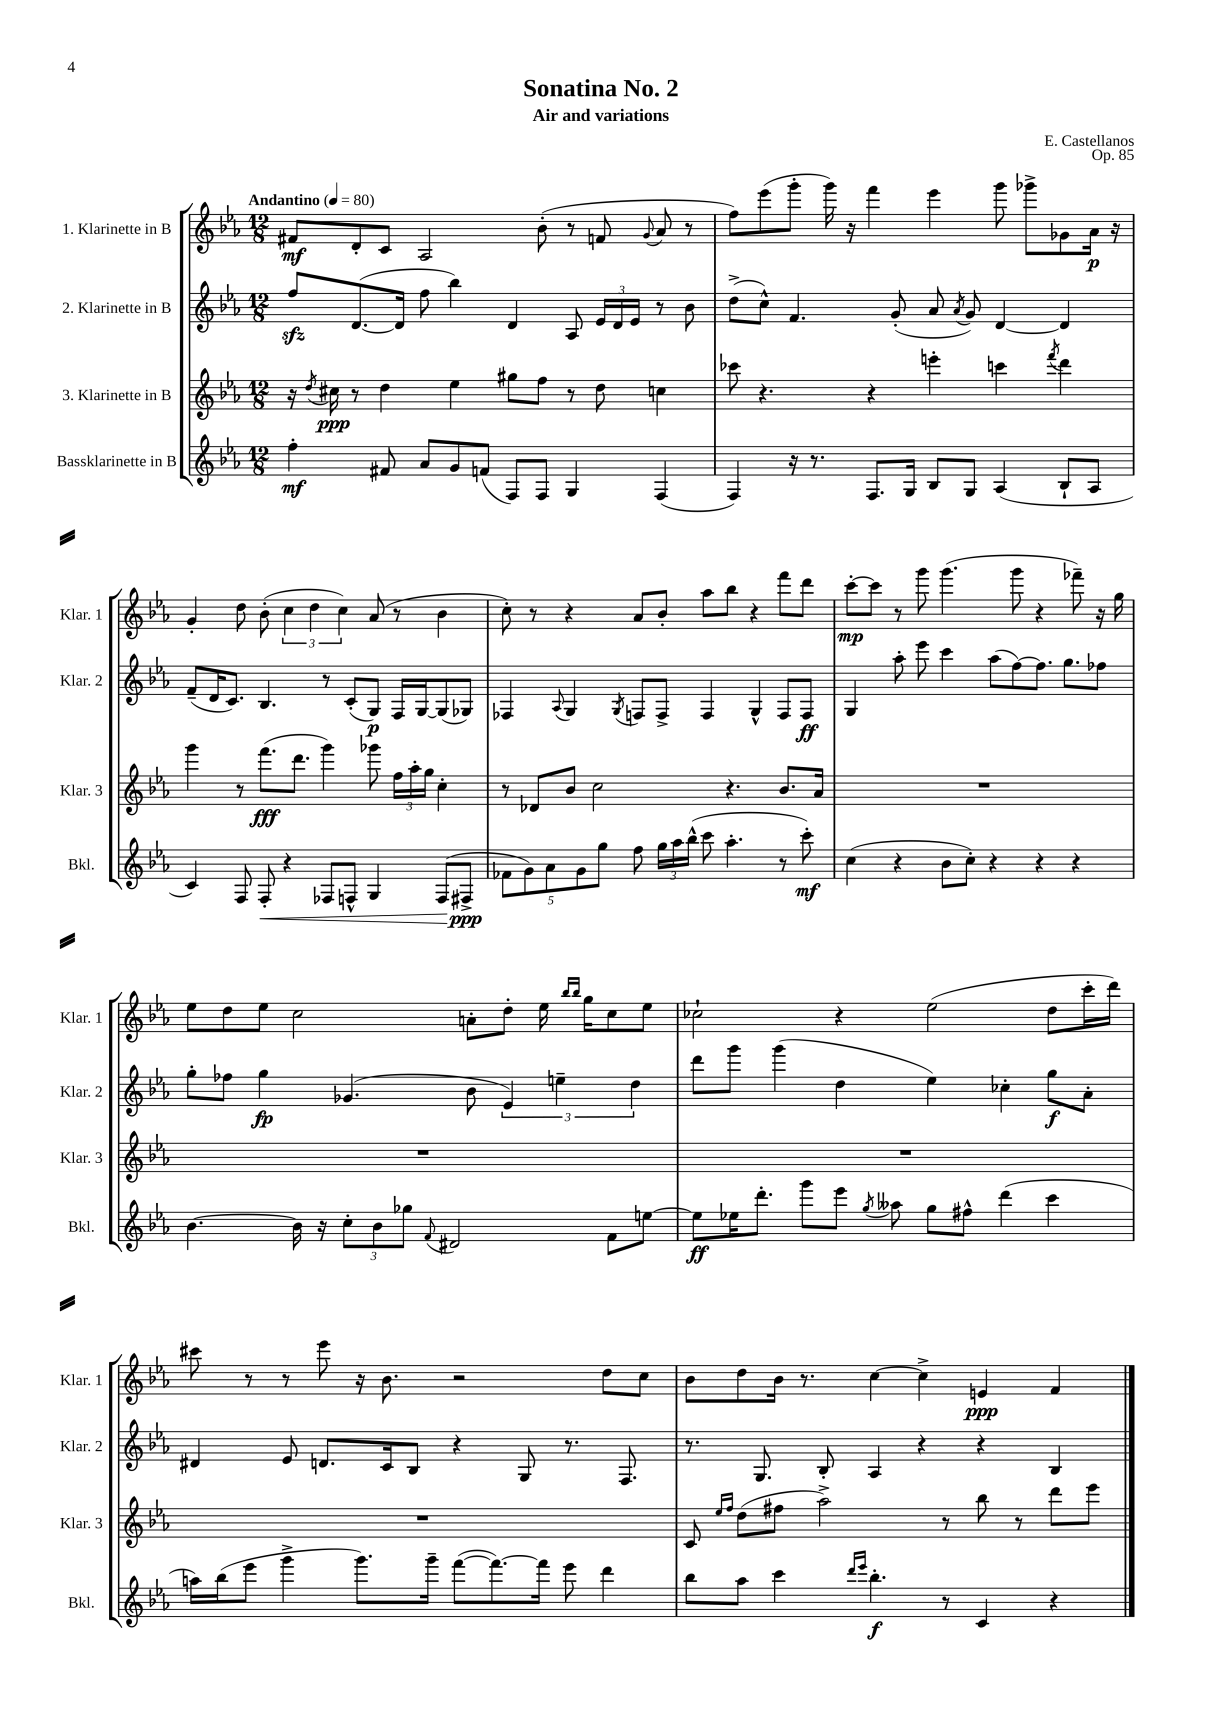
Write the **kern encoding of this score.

**kern	**dynam	**kern	**dynam	**kern	**dynam	**kern	**dynam
*part4	*part4	*part3	*part3	*part2	*part2	*part1	*part1
*staff4	*staff4	*staff3	*staff3	*staff2	*staff2	*staff1	*staff1
*I"Bassklarinette in B	*	*I"3. Klarinette in B	*	*I"2. Klarinette in B	*	*I"1. Klarinette in B	*
*I'Bkl.	*	*I'Klar. 3	*	*I'Klar. 2	*	*I'Klar. 1	*
*clefG2	*	*clefG2	*	*clefG2	*	*clefG2	*
*k[b-e-a-]	*	*k[b-e-a-]	*	*k[b-e-a-]	*	*k[b-e-a-]	*
*M12/8	*	*M12/8	*	*M12/8	*	*M12/8	*
*MM80	*	*MM80	*	*MM80	*	*MM80	*
=1	=1	=1	=1	=1	=1	=1	=1
!	!	!	!	!	!	!LO:TX:a:B:t=Andantino	!
4ff'\	mf	16r	.	8ffzz/L	.	8f#X/L	mf
.	.	8qdd/	.	.	.	.	.
.	.	16cc#X\	ppp	.	.	.	.
.	.	8r	.	([8.d/	.	8d'/	.
8f#X/	.	4dd\	.	.	.	8c/J	.
.	.	.	.	16d/Jk]	.	.	.
8a-/L	.	.	.	8ff\	.	2A-/	.
8g/	.	4ee-\	.	4bb-\)	.	.	.
(8fn/J	.	.	.	.	.	.	.
8F/L)	.	8gg#X\L	.	4d/	.	.	.
8F/J	.	8ff\J	.	.	.	(8b-'\	.
4G/	.	8r	.	8A-/	.	8r	.
.	.	8dd\	.	24e-/LL	.	8fn/	.
.	.	.	.	24d/	.	.	.
.	.	.	.	24e-/JJ	.	.	.
.	.	.	.	.	.	8qqg/	.
(4F/	.	4ccn\	.	8r	.	8a-/	.
.	.	.	.	8b-\	.	8r	.
=2	=2	=2	=2	=2	=2	=2	=2
4F/)	.	8ccc-X\	.	(8dd^\L	.	8ff\L)	.
.	.	4.r	.	8cc^^\J)	.	(8eee-\	.
16r	.	.	.	4.f/	.	8ggg'\J	.
8.r	.	.	.	.	.	.	.
.	.	.	.	.	.	16ggg\)	.
.	.	.	.	.	.	16r	.
8.F/L	.	4r	.	.	.	4fff\	.
.	.	.	.	(8g'/	.	.	.
16G/Jk	.	.	.	.	.	.	.
8B-/L	.	4eeen'\	.	8a-/	.	4eee-\	.
.	.	.	.	8qa-/	.	.	.
8G/J	.	.	.	8g/)	.	.	.
(4A-/	.	4cccn\	.	[4d/	.	8ggg\	.
.	.	.	.	.	.	8ggg-X^\L	.
.	.	8qfff/	.	.	.	.	.
8B-`/L	.	4ddd\	.	4d/]	.	8g-X\	.
8A-/J	.	.	.	.	.	16a-\Jk	p
.	.	.	.	.	.	16r	.
!!LO:LB:g=z
=3	=3	=3	=3	=3	=3	=3	=3
4c/)	.	4ggg\	.	(8f~/L	.	4g'/	.
.	.	.	.	16d/K	.	.	.
.	.	.	.	8.c/J)	.	.	.
8F/	.	8r	.	.	.	8dd\	.
!	!LO:HP:b	!	!	!	!	!	!
8F'/	<	(8.fff\L	fff	4.B-/	.	(8b-'\	.
4r	.	.	.	.	.	6cc\	.
.	.	8.ddd\J	.	.	.	.	.
.	.	.	.	.	.	6dd\	.
8F-X/L	.	4ggg\)	.	8r	.	.	.
.	.	.	.	.	.	6cc\)	.
8Fn^^/J	.	.	.	(8c'/L	.	.	.
4G/	.	8ggg-X\	.	8G/J)	p	(8a-/	.
.	.	24ff\LL	.	16F/LL	.	8r	.
.	.	24aa-'\	.	.	.	.	.
.	.	.	.	[16G/J	.	.	.
.	.	24gg\JJ	.	.	.	.	.
(8F/L	.	4cc'\	.	(8G/]	.	4b-\	.
8F#X^/J	[ ppp	.	.	8G-X/J)	.	.	.
=4	=4	=4	=4	=4	=4	=4	=4
10f-X\L	.	8r	.	4F-X/	.	8cc'\)	.
10g\)	.	.	.	.	.	.	.
.	.	8d-X/L	.	.	.	8r	.
10a-\	.	.	.	.	.	.	.
.	.	.	.	8qqA-/	.	.	.
.	.	8b-/J	.	4G/	.	4r	.
10g\	.	.	.	.	.	.	.
.	.	2cc\	.	.	.	.	.
10gg\J	.	.	.	.	.	.	.
.	.	.	.	8qG/	.	.	.
8ff\	.	.	.	8Fn/L	.	8a-/L	.
24gg\LL	.	.	.	8F^/J	.	8b-'/J	.
24aa-\	.	.	.	.	.	.	.
(24bb-^^\JJ	.	.	.	.	.	.	.
8ccc\	.	.	.	4F/	.	8aa-\L	.
4.aa-'\	.	4.r	.	.	.	8bb-\J	.
.	.	.	.	4G^^/	.	4r	.
8r	.	8.b-/L	.	8F/L	.	8fff\L	.
8ccc'\)	mf	.	.	8F/J	ff	8ddd\J	.
.	.	16a-/Jk	.	.	.	.	.
=5	=5	=5	=5	=5	=5	=5	=5
(4cc\	.	1.r	.	4G/	.	[8ccc'\L	mp
.	.	.	.	.	.	8ccc\J]	.
4r	.	.	.	8aa-'\	.	8r	.
.	.	.	.	8eee-\	.	8ggg\	.
8b-\L	.	.	.	4ccc\	.	(4.ggg\	.
8cc'\J)	.	.	.	.	.	.	.
4r	.	.	.	(8aa-\L	.	.	.
.	.	.	.	[8ff\)	.	8ggg\	.
4r	.	.	.	8.ff\J]	.	4r	.
.	.	.	.	8.gg\L	.	.	.
4r	.	.	.	.	.	8fff-X~\)	.
.	.	.	.	8ff-X\J	.	16r	.
.	.	.	.	.	.	16gg\	.
!!LO:LB:g=z
=6	=6	=6	=6	=6	=6	=6	=6
[4.b-\	.	1.r	.	8gg'\L	.	8ee-\L	.
.	.	.	.	8ff-X\J	.	8dd\	.
.	.	.	.	4gg\	fp	8ee-\J	.
16b-\]	.	.	.	.	.	2cc\	.
16r	.	.	.	.	.	.	.
12cc'\L	.	.	.	(4.g-X/	.	.	.
12b-\	.	.	.	.	.	.	.
12gg-X\J	.	.	.	.	.	.	.
8qqf/	.	.	.	.	.	.	.
2d#X/	.	.	.	.	.	.	.
.	.	.	.	8b-\	.	8an'\L	.
.	.	.	.	6e-/)	.	8dd'\J	.
.	.	.	.	.	.	16ee-\	.
.	.	.	.	6een~\	.	.	.
.	.	.	.	.	.	16qqbb-/LL	.
.	.	.	.	.	.	16qqbb-/JJ	.
.	.	.	.	.	.	16gg\KL	.
8f\L	.	.	.	.	.	8cc\	.
.	.	.	.	6dd\	.	.	.
[8een\J	.	.	.	.	.	8ee-\J	.
=7	=7	=7	=7	=7	=7	=7	=7
8ee\L]	ff	1.r	.	8ddd\L	.	2cc-X`\	.
16ee-X\K	.	.	.	8ggg\J	.	.	.
8.ddd'\J	.	.	.	.	.	.	.
.	.	.	.	(4ggg\	.	.	.
8ggg\L	.	.	.	.	.	.	.
8eee-\J	.	.	.	4dd\	.	4r	.
8qgg/	.	.	.	.	.	.	.
8aa--X\	.	.	.	.	.	.	.
8gg\L	.	.	.	4ee-\)	.	(2ee-\	.
8ff#X^^\J	.	.	.	.	.	.	.
(4ddd\	.	.	.	4cc-X'\	.	.	.
4ccc\	.	.	.	8gg\L	f	8dd\L	.
.	.	.	.	8a-'\J	.	16ccc'\L	.
.	.	.	.	.	.	16ddd\JJ)	.
!!LO:LB:g=z
=8	=8	=8	=8	=8	=8	=8	=8
16aan\LL)	.	1.r	.	4d#X/	.	8ccc#X\	.
(16bb-\J	.	.	.	.	.	.	.
8eee-\J	.	.	.	.	.	8r	.
4ggg^\	.	.	.	8e-/	.	8r	.
.	.	.	.	8.dn/L	.	8eee-\	.
8.ggg\L)	.	.	.	.	.	16r	.
.	.	.	.	16c/k	.	8.b-\	.
.	.	.	.	8B-/J	.	.	.
16ggg~\Jk	.	.	.	.	.	.	.
([8fff\L	.	.	.	4r	.	2r	.
8.fff\_)	.	.	.	.	.	.	.
.	.	.	.	8G/	.	.	.
16fff\Jk]	.	.	.	.	.	.	.
8eee-\	.	.	.	8.r	.	.	.
4ddd\	.	.	.	.	.	8dd\L	.
.	.	.	.	8.F/	.	.	.
.	.	.	.	.	.	8cc\J	.
=9	=9	=9	=9	=9	=9	=9	=9
8bb-\L	.	8c/	.	8.r	.	8b-\L	.
.	.	16qqee-/LL	.	.	.	.	.
.	.	16qqff/JJ	.	.	.	.	.
8aa-\J	.	(8dd\L	.	.	.	8dd\	.
.	.	.	.	8.G/	.	.	.
4ccc\	.	8ff#X\J	.	.	.	16b-\Jk	.
.	.	.	.	.	.	8.r	.
.	.	2aa-^\)	.	8B-'/	.	.	.
16qqddd/LL	.	.	.	.	.	.	.
16qqeee-/JJ	.	.	.	.	.	.	.
4.bb-'\	f	.	.	4A-/	.	[4cc\	.
.	.	.	.	4r	.	4cc^\]	.
8r	.	8r	.	.	.	.	.
4c/	.	8bb-\	.	4r	.	4en/	ppp
.	.	8r	.	.	.	.	.
4r	.	8ddd\L	.	4B-/	.	4f/	.
.	.	8eee-\J	.	.	.	.	.
==	==	==	==	==	==	==	==
*-	*-	*-	*-	*-	*-	*-	*-
